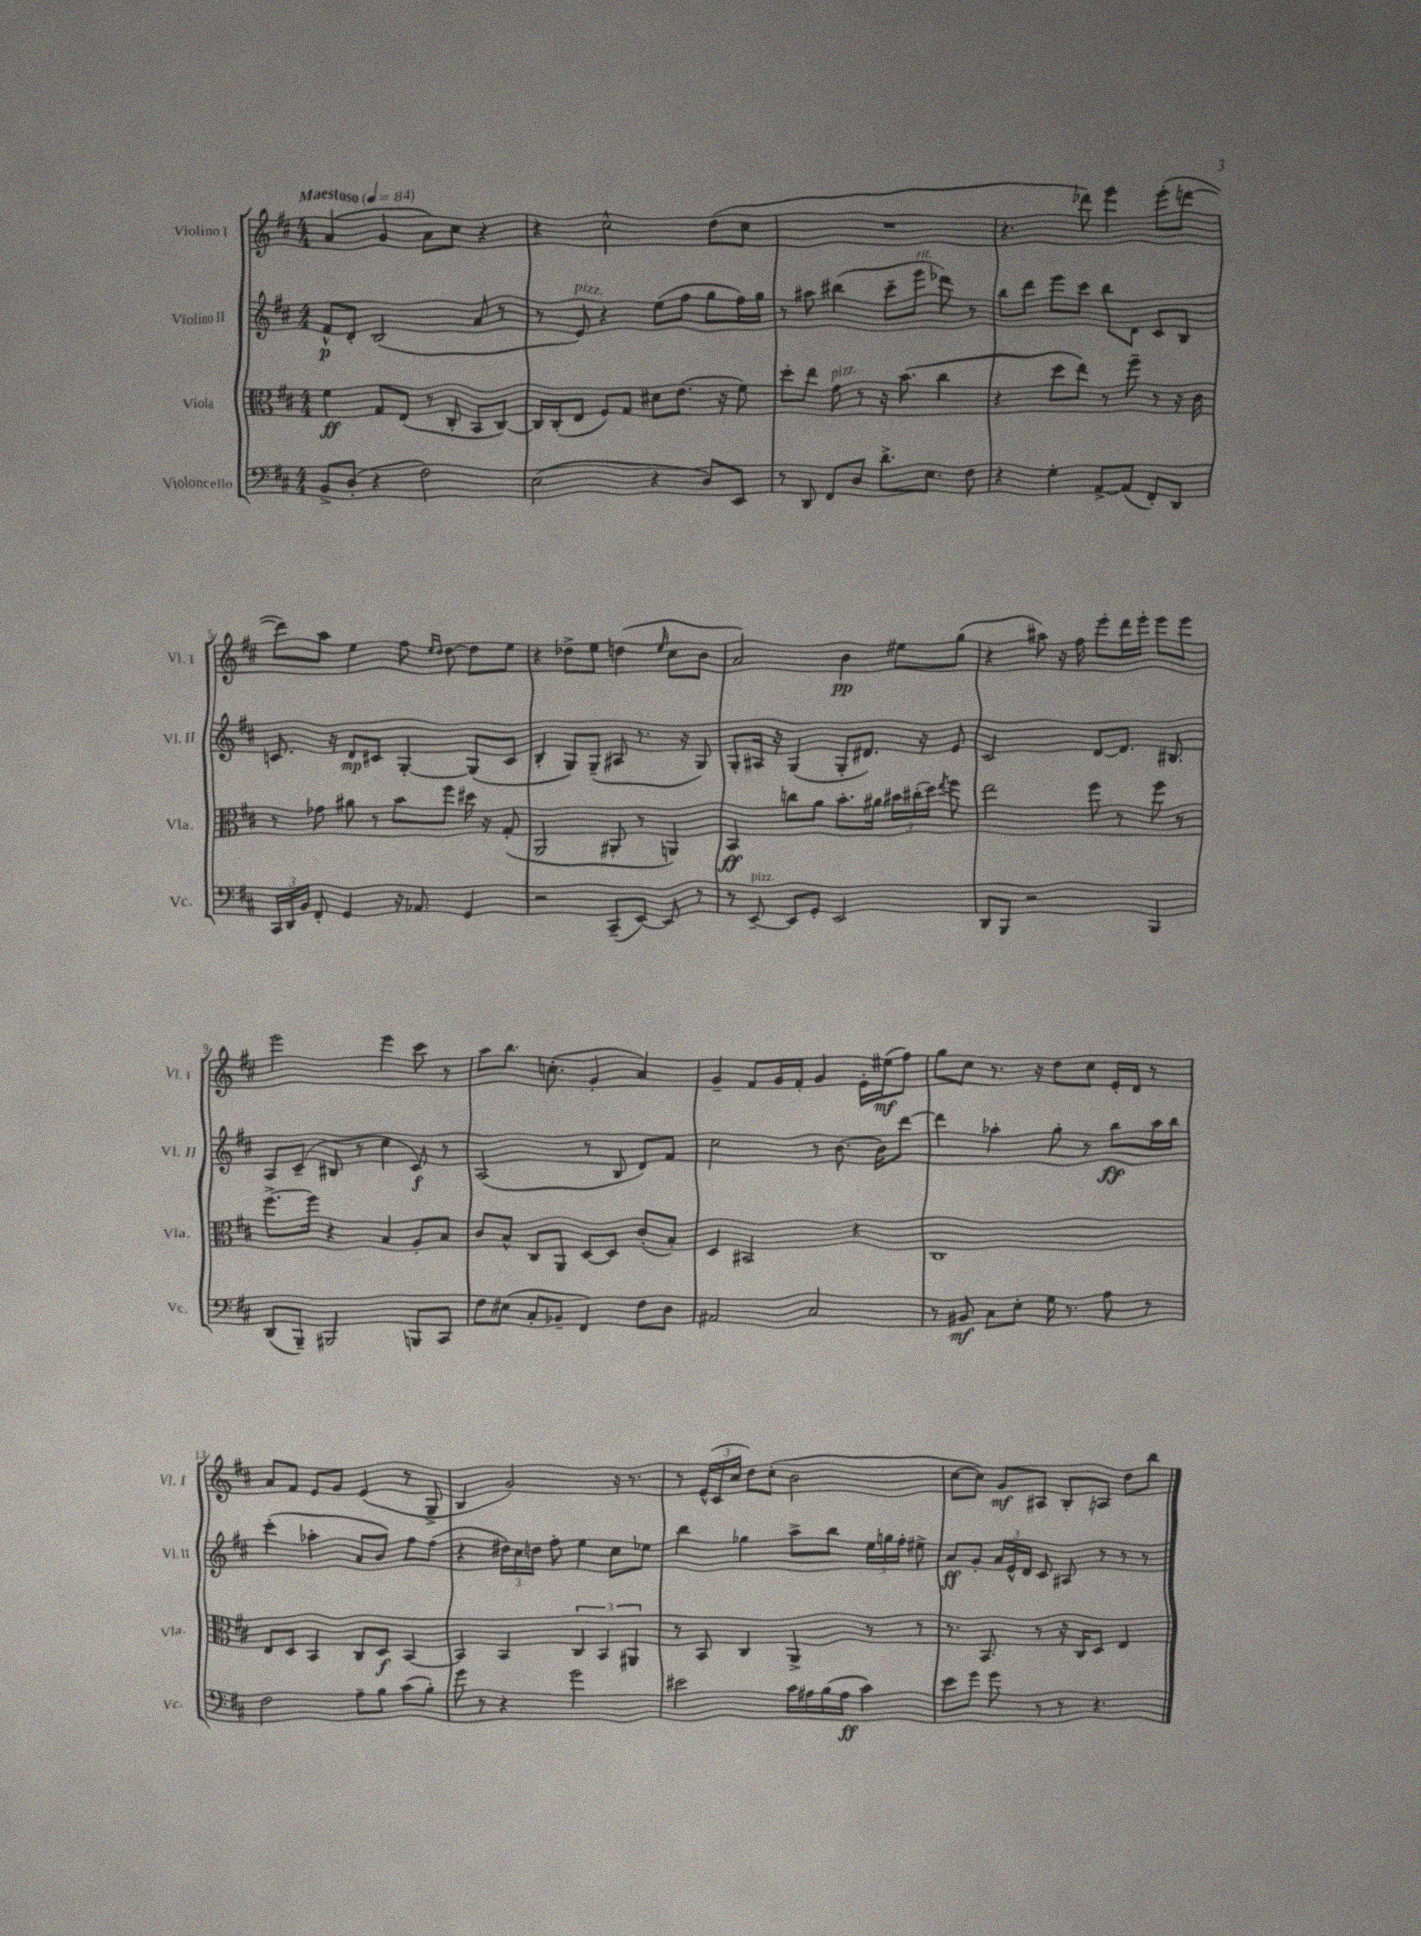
<<
\new StaffGroup <<
\new Staff = "s0" \with { instrumentName = "Violino I" shortInstrumentName = "Vl. I" } {
    \clef treble \key d \major \numericTimeSignature \time 4/4 \tempo "Maestoso" 4 = 84
    \autoBeamOff a'4( g'4 a'8[) cis''8] r4 |
    r4 cis''2-^ d''8[( cis''8] |
    R1 |
    r4. des'''8) e'''4 e'''8[-.( d'''8]~ |
    d'''8[) a''8] e''4 fis''8 \grace { e''16[ d''16] } d''8~ d''8[ e''8] |
    r4 des''8[-> e''8] d''4( \grace { e''16 } cis''8[ b'8] |
    a'2) b'4\pp eis''8[ g''8]( |
    r4 ais''8) r16 fis''16 e'''8[-. d'''16 e'''16]-. e'''8[ e'''8] |
    e'''2 e'''4 cis'''8 r8 |
    a''8[ b''8.] c''8.-.( g'4-. a'4) |
    g'4-- fis'8[ g'16 fis'16]-. g'4 e'16[-. eis''16\mf( fis''8]) |
    g''8[ cis''8] r8. r16 d''8[ cis''8] e'16[-. d'16] r8 |
    a'8[ fis'8] e'8[ g'8] e'4( r8 g8-> |
    b4 g'2) r16 r8. |
    r8 \tuplet 3/2 { e'16[-^( cis'16 cis''16] } d''8[) cis''8]-.( b'2 |
    cis''8[~ cis''8]) g'8[\mf ais8] b8[-. a8] d''8[ b''8] \bar "|." |
}
\new Staff = "s1" \with { instrumentName = "Violino II" shortInstrumentName = "Vl. II" } {
    \clef treble \key d \major \numericTimeSignature \time 4/4
    \autoBeamOff fis'8[-^\p d'8]-. b2( a'8 r8 |
    r8 e'8^\markup { \italic "pizz." }) r4 e''8[( fis''8] g''8[ fis''16) g''16] |
    r8 ais''8 bis''4( cis'''8[-- e'''8]^\markup { \italic "rit." } des'''8) r8 |
    b''8[ d'''8] e'''8[ cis'''8] b''8[ d'8] cis'8[ b8] |
    c'8. r16 d'8[\mp cis'8] g4~-. g8[( cis'8] |
    b4-. g8[) g8]--( ais8 r8. r16 g8) |
    g8[-. ais16] r16 g4( g8[-. dis'8.]) r16 e'8 |
    cis'2 d'8[~ d'8.] bis8. |
    a8[ cis'8]--( bis8 r8 cis''4 cis'8\f) r8 |
    a2( r8 b8 d'8[) fis'8] |
    cis''2 r8 b'8.~ b'16[ d'''8]~ |
    d'''4 aes''4-. g''8-. r8 b''8[\ff aes''16 b''16] |
    cis'''4-.( aes''4-. a'8[ b'8]) fis''8[ fis''8]( |
    r4 \tuplet 3/2 { dis''16[) cis''16 d''16] } fis''8-. e''4 cis''8[ ees''8] |
    b''4 ges''4 a''8[-> b''8] \tuplet 3/2 { e''16[ g''16 fis''16]-. } eis''8-> |
    a'8[\ff g'8]-. \tuplet 3/2 { a'16[ e'16-^ d'16] } cis'8 ais8 r8 r8 r8 \bar "|." |
}
\new Staff = "s2" \with { instrumentName = "Viola" shortInstrumentName = "Vla." } {
    \clef alto \key d \major \numericTimeSignature \time 4/4
    \autoBeamOff fis'4\ff g8[ e8]( r8 cis8-. b,8[ cis8]~) |
    cis16[ cis16-.( e8] fis8[) g8] dis'8[ e'8.]( r16 fis'8) |
    d''8[-. e''8] g'8^\markup { \italic "pizz." } r8 r16 b'8.( cis''4 |
    r4 d''8[ e''8]) r8 fis''8-- r8 r16 cis'16 |
    r8 ges'8 ais'8 r8 b'8[ fis''8] dis''16 r16 g8-.( |
    a,2 ais,8-. r8 a,4) |
    b,4\ff c''8[ a'8] b'8.[-. ais'16] \tuplet 3/2 { bis'16[ cis''16-.( d''16]) } \acciaccatura { e''8 } fis''8 |
    e''2 fis''8 r8 fis''8 r8 |
    fis''8.[~-> fis''16] r4 b4 a8[-. b8] |
    cis'8[ b8]-^ cis8[ a,8] d8[~ d8] cis'8[-.( b8]-.) |
    d4 bis,2 r4 |
    cis1 |
    e8[ d8] b,4 cis8[ d8]\f b,4~ |
    b,4 b,4 \tuplet 3/2 { cis4 b,4 ais,4 } |
    r8 b,8 cis4 a,4-> r8 r8 |
    r8. b,8. r8 r16 cis16[ d8] e4 \bar "|." |
}
\new Staff = "s3" \with { instrumentName = "Violoncello" shortInstrumentName = "Vc." } {
    \clef bass \key d \major \numericTimeSignature \time 4/4
    \autoBeamOff b,8[-> d8]-.( r4 fis2) |
    e2( r4 d8[) e,8] |
    r8 d,8 fis,8[ d8] d'8.[-> e8.] fis8 |
    r4 g4-. a,8[~-> a,8]( fis,8[-.) d,8] |
    \tuplet 3/2 { cis,16[ d,16 b,16] } fis,8-. g,4 r16 aes,8. g,4 |
    r2 cis,8[--( e,8]~) e,8 r8 |
    r8 e,8~--^\markup { \italic "pizz." } e,8[ g,8]-. e,2 |
    d,8[ b,,8] r2 b,,4 |
    d,8[( b,,8]--) bis,,2 b,,8[ cis,8] |
    fis8[ eis8]( cis8[-. bes,8]-- fis,4) fis8[ d8] |
    ais,2 cis2 |
    r8 bis,8\mf cis8[ e8]-. g16 r8. a8 r8 |
    fis2 a8[-- b8] cis'8[( b8]-.) |
    g'8 r8 r4 g'2 |
    eis'2 cis'16[ ais16 b16( ais16]\ff cis'4) |
    e'8[ g'8] g'8 r8 r8 r4. \bar "|." |
}
>>
>>
